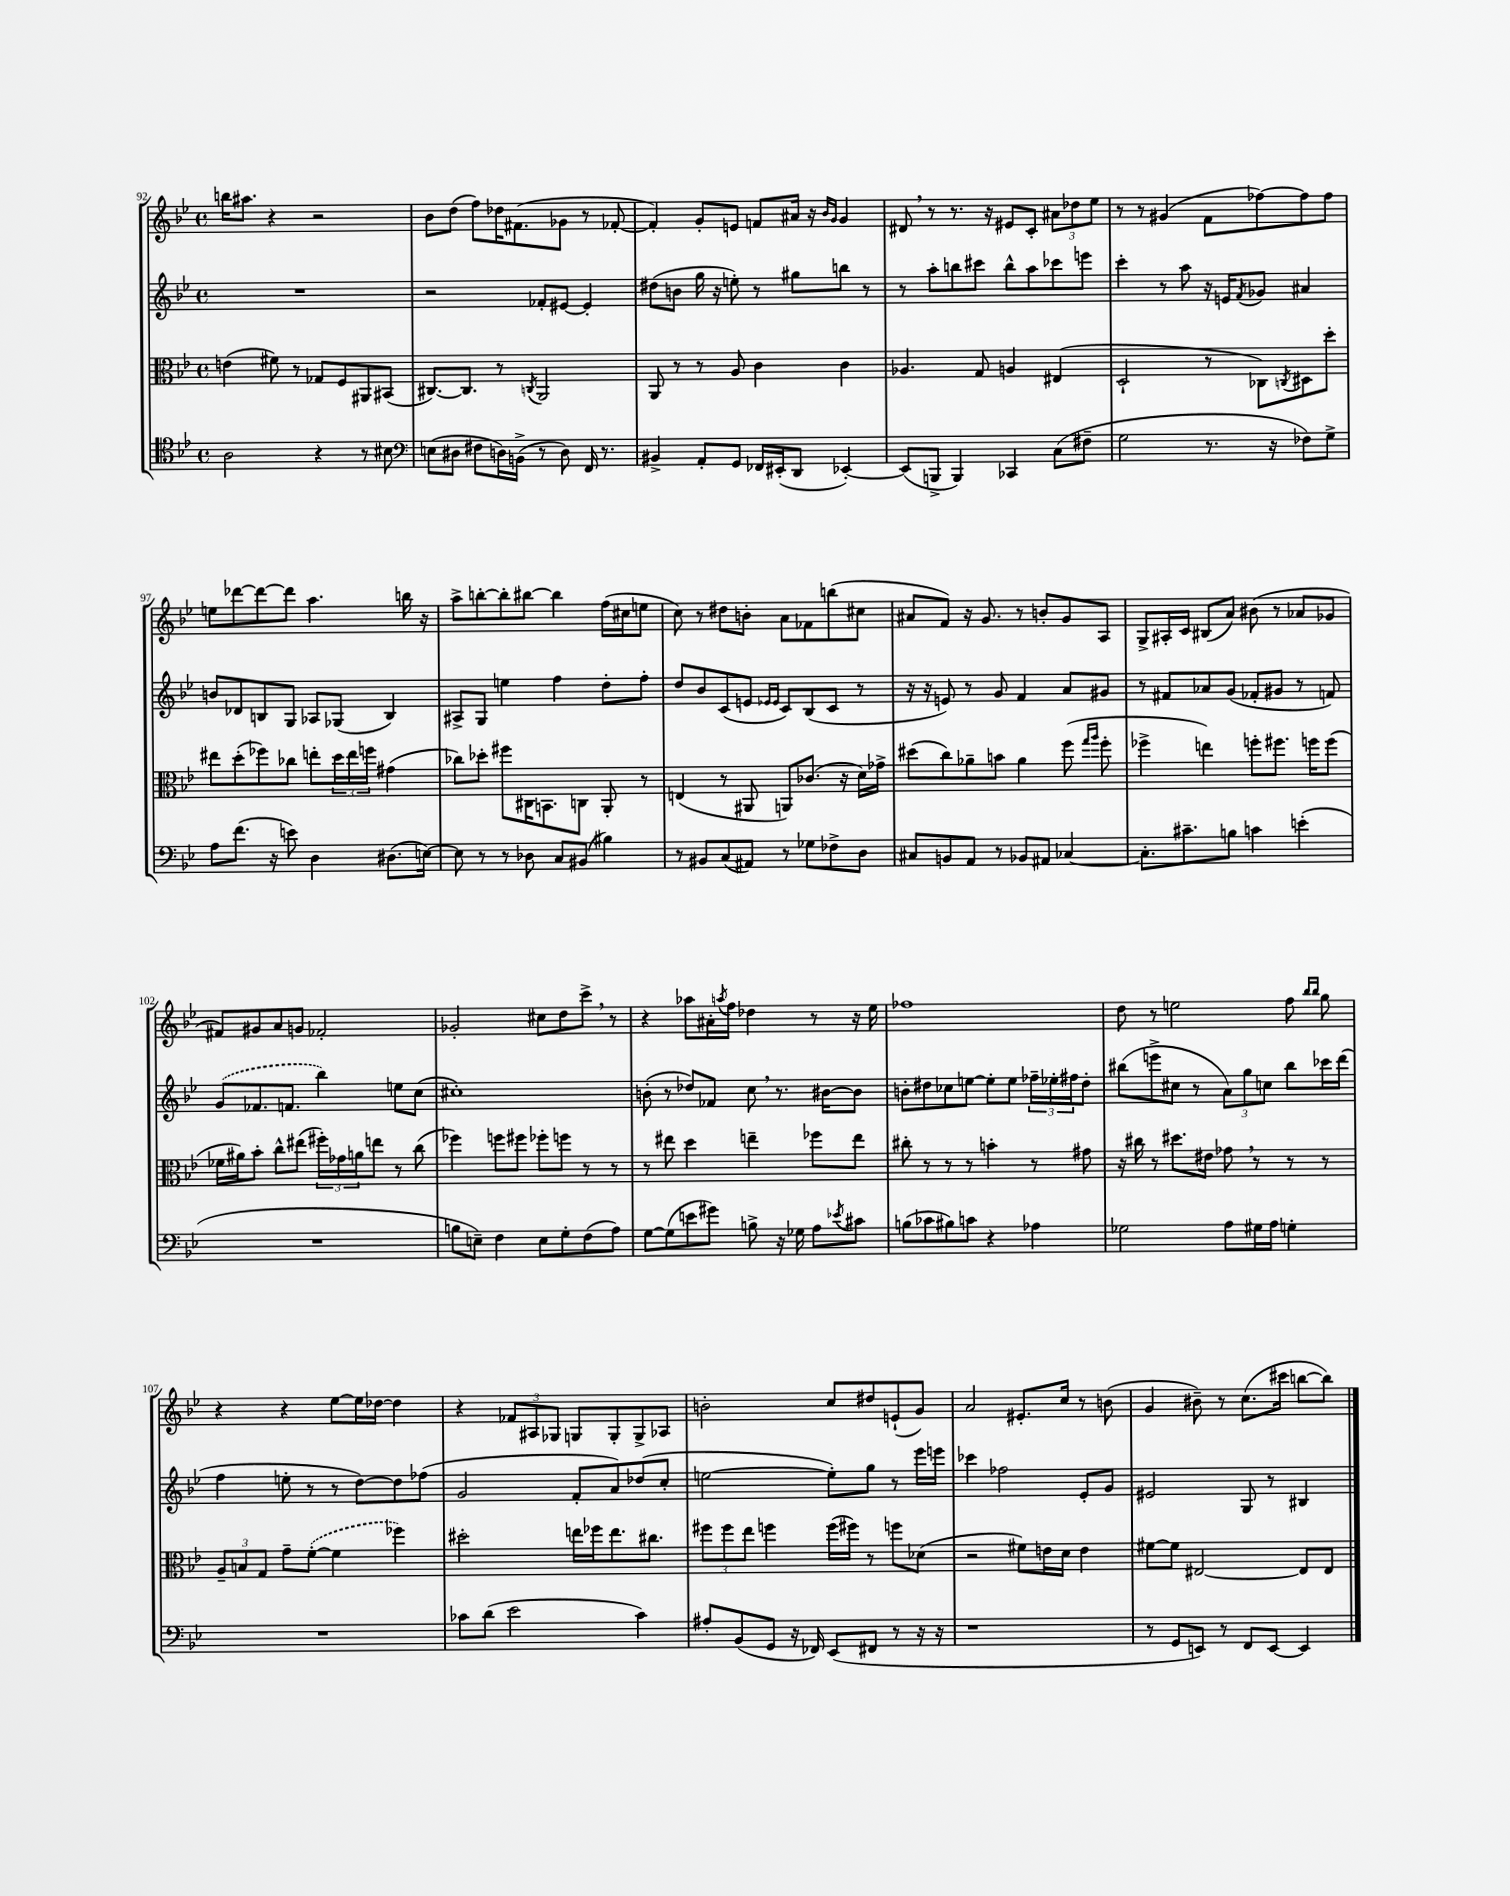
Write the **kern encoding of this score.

**kern	**kern	**kern	**kern
*part4	*part3	*part2	*part1
*staff4	*staff3	*staff2	*staff1
*clefC4	*clefC3	*clefG2	*clefG2
*k[b-e-]	*k[b-e-]	*k[b-e-]	*k[b-e-]
*M4/4	*M4/4	*M4/4	*M4/4
*met(c)	*met(c)	*met(c)	*met(c)
=92	=92	=92	=92
2A\	(4en\	1r	16bbn\KL
.	.	.	8.aa#X\J
.	8f#X\)	.	4r
.	8r	.	.
4r	8G-X/L	.	2r
.	8F/	.	.
8r	8AA#X/	.	.
8B#X\	(8BB#X/J	.	.
=93	=93	=93	=93
*clefF4	*	*	*
(8En\L	[8.C#X/L)	2r	8b-\L
8D#X\J	.	.	(8dd\J
.	8.C#/J]	.	.
8F#X\L	.	.	8ff\L)
16Dn\L)	8r	.	16dd-X\K
(16BBn^\JJ	.	.	(8.f#X\
.	8qCn/	.	.
8r	2AA/	8f-X'/L	.
8D\)	.	[8e#X/J	8g-X\J
16FF/	.	4e#'/]	8r
8.r	.	.	.
.	.	.	[8f-X'/
=94	=94	=94	=94
4BB#X^/	8AA/	(8dd#X\L	4f-'/])
.	8r	8bn\J	.
8AA'/L	8r	16gg\	8g'/L
.	.	16r	.
8GG/J	8A/	8een'\)	8en/J
16FF-X/LL	4c\	8r	8fn/L
(16EE#X'/J	.	.	.
8DD/J	.	8gg#X\L	16a#X/Jk
.	.	.	16r
.	.	.	16qqb-/LL
.	.	.	16qqg/JJ
[4EE-X'/)	4c\	8bbn\J	4g/
.	.	8r	.
=95	=95	=95	=95
(8EE-/L]	4.A-X/	8r	8d#X,/
8BBBn^/J	.	8aa'\L	8r
4BBB/)	.	8bbn\	8.r
.	8G/	8ccc#X\J	.
.	.	.	16r
4CC-X/	4An/	8bb^^\L	8e#X/L
.	.	8aa\	8c'/J
(8C\L	(4E#X/	8ccc-X\	12a#X\L
.	.	.	12dd-X\
8F#X~\J	.	8eeen\J	.
.	.	.	12ee-\J
=96	=96	=96	=96
2G\	2D`/	4ccc'\	8r
.	.	.	8r
.	.	8r	(4g#X/
.	.	8aa\	.
8.r	8r	16r	8f\L
.	.	16en/KL	.
.	.	8qf/	.
.	8C-X\L)	8g-X/J	[8ff-X\)
16r	.	.	.
.	8qCn/	.	.
8F-X\L)	8D#X\	4a#X/	8ff-\]
8G^\J	8dd'\J	.	8ff-\J
!!LO:LB:g=z
=97	=97	=97	=97
8A\L	8ee#X\L	8bn/L	8een\L
(8.f\J	(8dd'\	8d-X/	[8ddd-X\
.	8ff-X\)	8Bn/	8ddd-\_
16r	.	.	.
8en\)	8cc-X\J	8G/J	8ddd-\J]
4D\	8een'\L	8A-X/L	4.aa\
.	24dd\L	(8G-X/J	.
.	24ee\	.	.
.	24ffn\JJ	.	.
(8.D#X\L	(4g#X\	4B/)	.
.	.	.	16bbn\
[16En\Jk)	.	.	16r
=98	=98	=98	=98
8E\]	8cc-X\L)	8A#X^/L	8aa^\L
8r	8dd-X'\J	8G/J	[8bbn'\
8r	8ff#X\L	4een\	8bb'\]
8D-X\	16C#X\K	.	[8bb#X\J
.	8.BBn\	.	.
8C/L	.	4ff\	4bb#\]
(8BB#X/J	8Cn\J	.	.
4B#X\)	8AA'/	8dd'\L	(16ff\LL
.	.	.	16cc#X\J
.	8r	8ff'\J	8een\J
=99	=99	=99	=99
8r	(4En/	8dd/L	8cc\)
8BB#X/L	.	8b-/	8r
(8C/	8r	(8c/	8dd#X\L
8AA#X/J)	8AA#X/	8en/J	8bn'\J
.	.	16qqe-X/LL	.
.	.	16qqe-/JJ	.
8r	8AAn/L)	8c/L)	8a\L
8G-X\L	(8.c-X/J	(8B-/	8f-X\
8F-X^\	.	8c/J	(8bbn\
.	16r	.	.
8D\J	16d\LL)	8r	8cc#X\J
.	16g-X^\JJ	.	.
=100	=100	=100	=100
8C#X/L	(8dd#X\L	16r	8a#X/L
.	.	16r	.
8BBn/	8cc\)	8en/)	8f/J)
8AA/J	8a-X~\	8r	16r
.	.	.	8.g/
8r	8bn\J	8g/	.
8BB-X/L	4a-\	4f/	8r
8AA#X/J	.	.	8bn'/L
[4C-X/	(8ff\	8a/L	8g/
.	16qqgg/LL	.	.
.	16qqaa/JJ	.	.
.	8ff'\	8g#X/J	8A/J
=101	=101	=101	=101
8.C-'\L]	4ff-X^\	8r	8G^/L
.	.	8f#X/L	16A#X'/L
8.c#X~\	.	.	16c/JJ
.	4een\)	8a-X/	(8B#X/L
8Bn\J	.	(8g/J	8a/J)
4cn\	8ffn'\L	8f-X'/L	(8b#X\
.	8.ff#X\J	8g#X/J	8r
(4en'\	.	8r	8a-X/L
.	16ffn\KL	.	.
.	(8ff\J	8fn/)	8g-X/J
!!LO:LB:g=z
=102	=102	=102	=102
1r	16f-X\LL	(8g/L	8f#X/L)
.	16a#X\J)	.	.
.	8b-'\J	8.f-X/	8g#X/
.	8cc^^\L	.	8a/
.	.	8.fn/J	.
.	(8ee#X\J	.	8gn/J
.	24ff#X'\LL)	4bb-\)	2f-X'/
.	24g-X\	.	.
.	24an\J	.	.
.	8een\J	.	.
.	8r	8een\L	.
.	(8cc\	(8cc\J	.
=103	=103	=103	=103
8Bn\L	4ff-X\)	1cc#X')	2g-X'/
8En~\J)	.	.	.
4F\	8ffn\L	.	.
.	8ff#X\J	.	.
8E\L	8ff-X'\L	.	8cc#X\L
8G'\	8ffn\J	.	8dd\
(8F\	8r	.	8ccc^,\J
8A\J)	8r	.	8r
=104	=104	=104	=104
[8G\L	8r	(8bn'\	4r
(8G\]	8ee#X\	8r	.
8en\	4dd\	8dd-X/L)	8aa-X\L
8g#X\J)	.	8f-X/J	16a#X'\L
.	.	.	8qaan/
.	.	.	16ff\JJ
8Bn^\	4een~\	8cc,\	4dd-X\
16r	.	8.r	.
16G-X\	.	.	.
8A\L	8ff-X\L	.	8r
.	.	[16b#X\KL	.
8qe-X/	.	.	.
8c#X\J	8ee\J	8b#\J]	16r
.	.	.	16ee-\
=105	=105	=105	=105
(8Bn\L	8cc#X'\	8bn'\L	1ff-X
8c-X\	8r	8dd#X\	.
8B#X\)	8r	8cc-X\	.
8cn\J	8r	[8een\J	.
4r	4bn'\	8ee'\L]	.
.	.	8ee\J	.
4A-X\	8r	24ff-X~\LL	.
.	.	24ee-X'\	.
.	.	24ff#X\J	.
.	8g#X\	8dd#'\J	.
=106	=106	=106	=106
2G-X\	16r	(8bb#X\L	8dd\
.	16cc#X\	.	.
.	8r	8eeen^\	8r
.	8.dd#X\L	8cc#X\J	2een\
.	.	8r	.
.	16e#X\Jk	.	.
8A\L	8g-X,\	12a\L)	.
.	.	12gg\	.
16G#X\L	8r	.	.
.	.	12ccn\J	.
16A\JJ	.	.	.
4Gn'\	8r	8bb#\L	8ff\
.	.	.	16qqbb-/LL
.	.	.	16qqbb-/JJ
.	8r	16ccc-X\L	8gg\
.	.	(16ddd\JJ	.
!!LO:LB:g=z
=107	=107	=107	=107
1r	12A~/L	4ff\	4r
.	12Bn/	.	.
.	12G/J	.	.
.	8g~\L	8een'\	4r
.	([8f'\J	8r	.
.	4f\]	8r	[8ee-\L
.	.	[8dd\L)	16ee-\L]
.	.	.	[16dd-X\JJ
.	4ff-X\)	8dd\]	4dd-\]
.	.	(8ff-X\J	.
=108	=108	=108	=108
8c-X\L	2dd#X'\	2g/	4r
(8d\J	.	.	.
2e-\	.	.	12f-X/L
.	.	.	12A#X/
.	.	.	12G-X/J
.	16een\LL	8f'/L	8Gn/L
.	16ff-X\J	.	.
.	8.ee\	8a/)	8G'/
4c-\)	.	(8dd-X/	8G^/
.	8.cc#X\J	.	.
.	.	8cc'/J	8A-X/J
=109	=109	=109	=109
8A#X'/L	12ff#X\L	[2een\	2bn'\
.	12ff#\	.	.
(8BB-/	.	.	.
.	12ee-\J	.	.
8GG/J	4ffn\	.	.
16r	.	.	.
16FF-X/)	.	.	.
(8EE-/L	(16ff\LL	8ee'\L])	8cc/L
.	16ff#X\JJ)	.	.
8FF#X/J	8r	8gg\J	8dd#X/
8r	8ffn\L	8r	(8en`/
16r	(8d-X\J	16eee-\LL	8g/J)
16r	.	16eeen\JJ	.
=110	=110	=110	=110
1r	2r	4ccc-X\	2a/
.	.	2ff-X\	.
.	8f#X\L)	.	8.e#X'/L
.	16en\L	.	.
.	16d\JJ	.	16cc/Jk
.	4e\	8e-'/L	8r
.	.	8g/J	(8bn\
=111	=111	=111	=111
8r	[8f#X\L	2e#X/	4g/
8GG/L	8f#\J]	.	.
8EEn/J)	[2E#X/	.	8b#X~\)
8r	.	.	8r
8FF/L	.	8G/	(8.cc\L
[8EE/J	.	8r	.
.	.	.	16ccc#X\Jk
4EE/]	8E#/L]	4B#X/	[8bbn\L
.	8E#/J	.	8bb\J])
==	==	==	==
*-	*-	*-	*-
